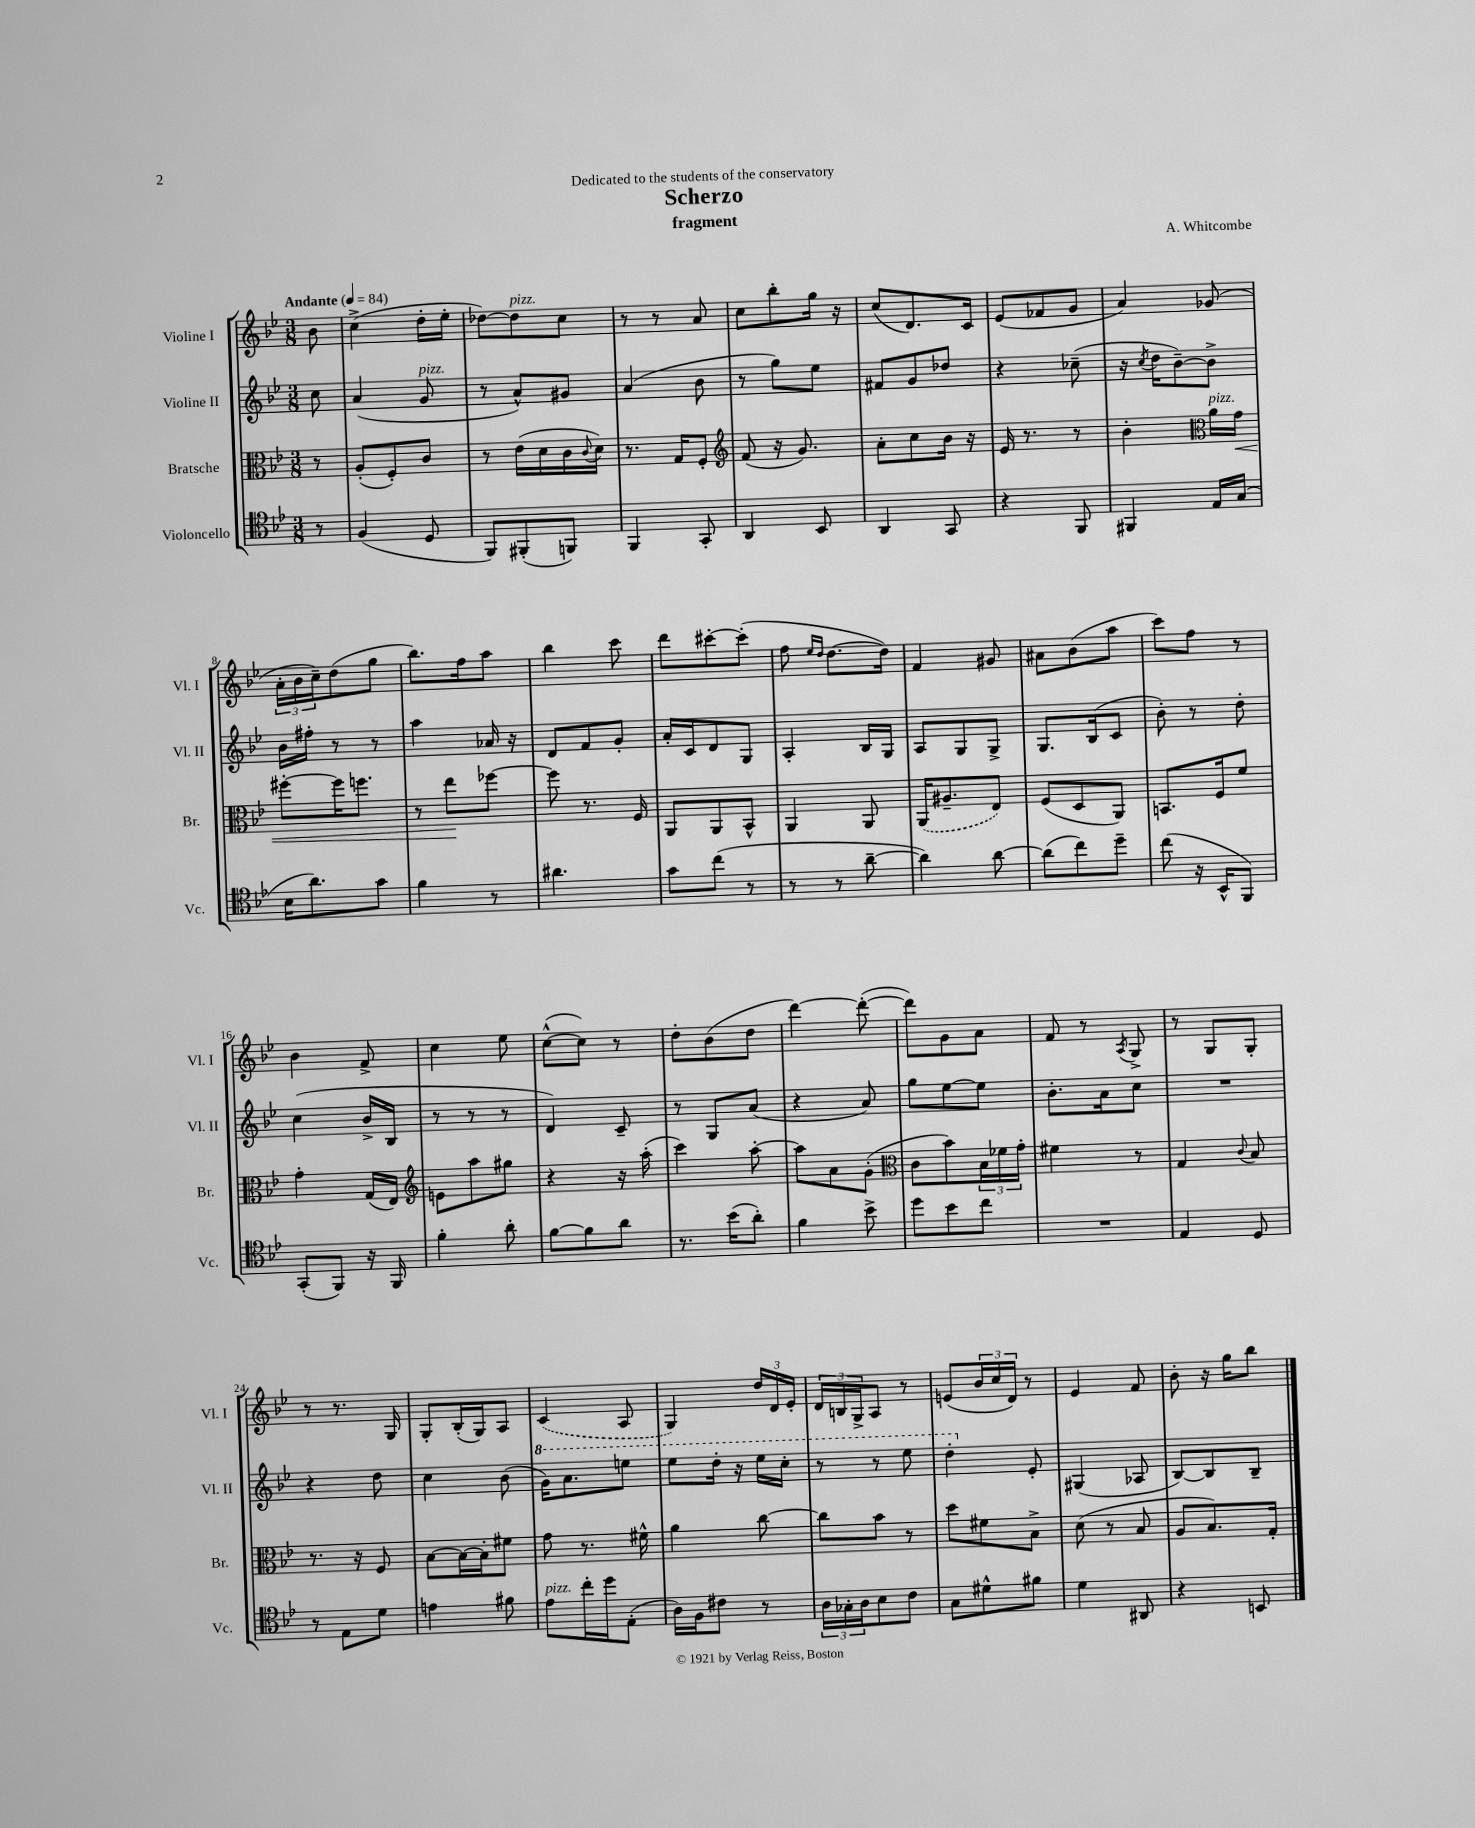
\header { title = "Scherzo" composer = "A. Whitcombe" subtitle = "fragment" dedication = "Dedicated to the students of the conservatory" }
<<
\new StaffGroup <<
\new Staff = "s0" \with { instrumentName = "Violine I" shortInstrumentName = "Vl. I" } {
    \clef treble \key bes \major \numericTimeSignature \time 3/8 \partial 8 \tempo "Andante" 4 = 84
    bes'8 |
    c''4->( d''16-. ees''16-. |
    des''8~) des''8^\markup { \italic "pizz." } c''8 |
    r8 r8 a'8 |
    c''8 bes''8-. g''16 r16 |
    c''8( d'8.) c'16 |
    ees'8( fes'8 g'8 |
    a'4) ges'8( |
    \tuplet 3/2 { a'16-. bes'16 c''16--) } d''8( g''8 |
    bes''8.) f''16 a''8 |
    bes''4 c'''8 |
    d'''8 cis'''8~-. cis'''8-.( |
    f''8 \grace { ees''16 d''16 } d''8.~ d''16) |
    f'4 gis'8 |
    ais'8 bes'8( a''8 |
    c'''8) f''8 r8 |
    bes'4 f'8-> |
    c''4 ees''8 |
    c''8~-^( c''8) r8 |
    d''8-. bes'8( d''8 |
    d'''4~) d'''8~-.( |
    d'''8) g'8 a'8 |
    f'8 r8 \acciaccatura { a8 } g8-> |
    r8 g8 g8-. |
    r8 r8. g16 |
    g8-. bes16-.( g16) a8 |
    \once \slurDashed c'4( a8 |
    g4) \tuplet 3/2 { d''16 d'16 ees'16-. } |
    \tuplet 3/2 { d'16 b16 g16-> } a8 r8 |
    e'8( \tuplet 3/2 { bes'16 c''16 d'16) } r8 |
    ees'4 f'8 |
    bes'8-. r16 g''16 bes''8 \bar "|." |
}
\new Staff = "s1" \with { instrumentName = "Violine II" shortInstrumentName = "Vl. II" } {
    \clef treble \key bes \major \numericTimeSignature \time 3/8 \partial 8
    c''8 |
    a'4( g'8^\markup { \italic "pizz." } |
    r8 a'8-^) gis'8 |
    a'4( bes'8 |
    r8 g''8) ees''8 |
    fis'8 g'8 des''8 |
    r4 ces''8--( |
    r16 \acciaccatura { c''8 } d''16 bes'8~--) bes'8-> |
    bes'16 fis''16-. r8 r8 |
    a''4 aes'16 r16 |
    d'8 f'8 g'8-. |
    a'16-. c'16 d'8 g8 |
    a4-. bes16 g16 |
    a8 g8 g8-> |
    g8. bes16( c'8 |
    bes'8-.) r8 d''8-. |
    c''4( bes'16-> bes16 |
    r8 r8 r8 |
    d'4) c'8-- |
    r8 g8 a'8( |
    r4 a'8) |
    g''8 ees''8~ ees''8 |
    bes'8.-. a'16 c''8 |
    R4. |
    r4 d''8 |
    c''4 bes'8( |
    \ottava #1 g''16) a''8. e'''8 |
    ees'''8 d'''16-. r16 ees'''16 c'''16-. |
    r8 r8 ees'''8 |
    d'''4-. \ottava #0 ees'8-. |
    gis4( aes8 |
    bes8~) bes8 bes8-- \bar "|." |
}
\new Staff = "s2" \with { instrumentName = "Bratsche" shortInstrumentName = "Br." } {
    \clef alto \key bes \major \numericTimeSignature \time 3/8 \partial 8
    r8 |
    a8-.( f8-.) c'8 |
    r8 ees'16( d'16 c'16 \appoggiatura { c'8 } d'16) |
    r8. g16 f8-. |
    \clef treble f'8( r16 g'8.) |
    a'8-. c''8 bes'16 r16 |
    ees'16 r8. r8 |
    bes'4-. \clef alto a'16^\markup { \italic "pizz." } g'16\< |
    fis''8~-. fis''16 f''8. |
    r8 ees''8\! fes''8~ |
    fes''8 r8. f16 |
    a,8 a,8 bes,8-^ |
    a,4 a,8 |
    \once \slurDashed a,16( ais8.-- ees8) |
    f8( d8 a,8) |
    b,8. f16 f'8 |
    g'4-. g16( ees16) |
    \clef treble e'8 a''8 gis''8 |
    r4 r16 a''16-.( |
    c'''4) a''8~-. |
    a''8 a'8 g'8-.( |
    \clef alto c'8 bes'8) \tuplet 3/2 { bes16 fes'16 g'16-. } |
    fis'4 r8 |
    g4 \appoggiatura { c'8 } bes8 |
    r8. r16 f8 |
    bes8~ bes16~ bes16-. fis'8 |
    g'8 r8. fis'16-^ |
    a'4 c''8~ |
    c''8 bes'8 r8 |
    d''8 fis'8 bes8-> |
    d'8( r8 bes8 |
    a8 bes8.) g16-. \bar "|." |
}
\new Staff = "s3" \with { instrumentName = "Violoncello" shortInstrumentName = "Vc." } {
    \clef tenor \key bes \major \numericTimeSignature \time 3/8 \partial 8
    r8 |
    f4( d8 |
    f,8) fis,8-.( f,8) |
    f,4 g,8-. |
    a,4 bes,8 |
    a,4 g,8 |
    r4 f,8 |
    fis,4 ees16 g16( |
    bes16 a'8.) g'8 |
    f'4 r8 |
    ais'4. |
    g'8 c''8( r8 |
    r8 r8 a'8~-- |
    a'4) a'8~ |
    a'8( c''8) d''8-- |
    c''8( r16 bes,16-^ f,8) |
    g,8-.( f,8) r16 f,16 |
    f'4-. a'8-. |
    f'8~ f'8 a'8 |
    r8. bes'16( a'8-.) |
    f'4 bes'8-> |
    d''8 bes'8 c''8 |
    R4. |
    ees4 d8 |
    r8 ees8 d'8 |
    e'4 fis'8 |
    ees'8^\markup { \italic "pizz." } c''16-. d''16 ees8-.( |
    a16) f16 cis'8 r8 |
    \tuplet 3/2 { a16 ges16-. a16 } bes8 c'8 |
    g8 dis'8-^ fis'8 |
    d'4 ais,8 |
    r4 b,8 \bar "|." |
}
>>
>>
